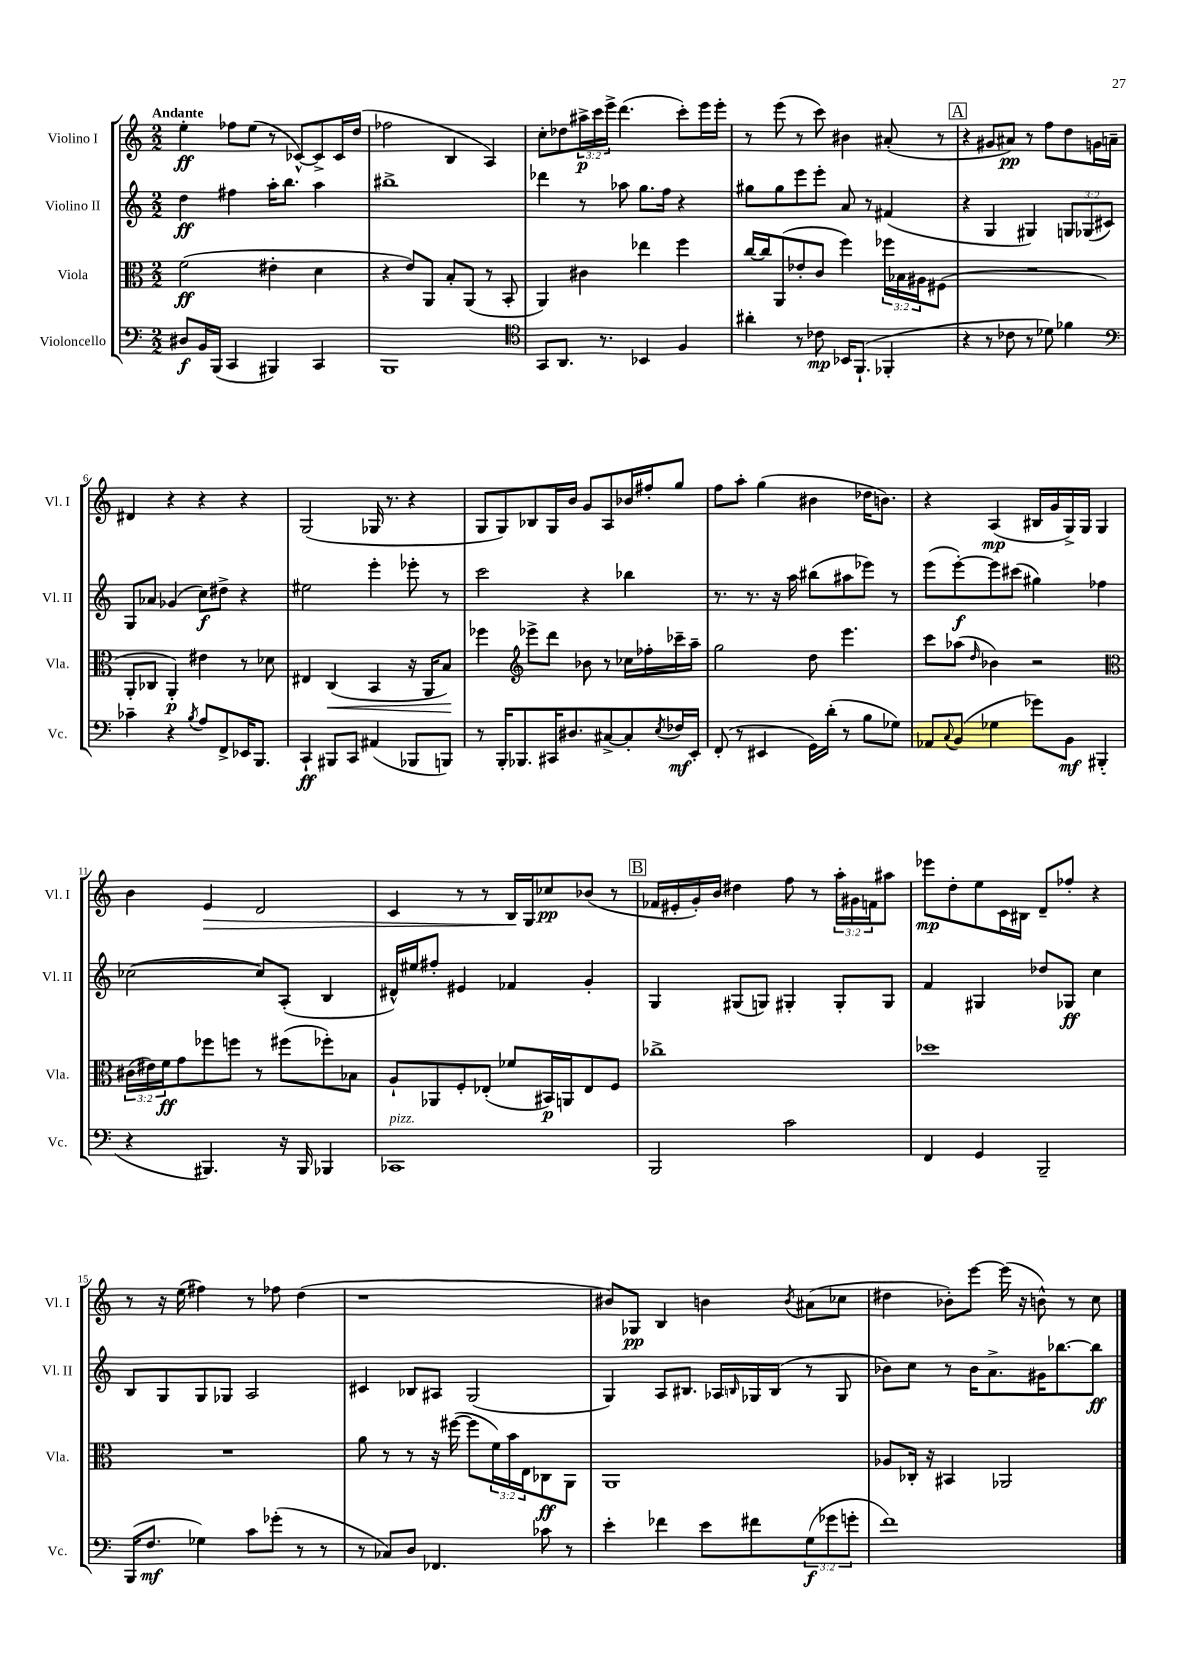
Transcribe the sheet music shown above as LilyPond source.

<<
\new StaffGroup <<
\new Staff = "s0" \with { instrumentName = "Violino I" shortInstrumentName = "Vl. I" } {
    \clef treble \key c \major \numericTimeSignature \time 2/2 \override Staff.TupletNumber.text = #tuplet-number::calc-fraction-text \tempo "Andante"
    e''4-.\ff fes''8 e''8( r8 ces'8~-^) ces'8-> ces'16 d''16( |
    fes''2 b4 a4) |
    c''8-. des''8 \tuplet 3/2 { ais''16->\p c'''16 e'''16-> } d'''4.( c'''8-.) e'''16 e'''16-. |
    r8 e'''8( r8 c'''8) bis'4 ais'8-.( r8 |
    \mark \markup { \box "A" } r4 gis'8 ais'8\pp) r8 f''8 d''8 g'16 a'16-- |
    dis'4 r4 r4 r4 |
    g2( ges16 r8. r4 |
    g8 g8) bes8 g16 b'16 g'8 a8 bes'16 fis''16-. g''8 |
    f''8 a''8-. g''4( bis'4 des''16 b'8.) |
    r4 a4\mp( bis16 g'16 g16->) g16 g4 |
    b'4 e'4\> d'2 |
    c'4 r8 r8 b16\! g16 ces''8\pp bes'8( r8 |
    \mark \markup { \box "B" } fes'16 eis'16-. g'16-.) b'16 dis''4 f''8 r8 \tuplet 3/2 { a''16-. gis'16 f'16 } ais''8 |
    ees'''8\mp d''8-. e''8 c'16 bis16 d'8-- fes''8-. r4 |
    r8 r16 e''16( fis''4) r8 fes''8 d''4( |
    r1 |
    bis'8) ges8\pp b4 b'4 \acciaccatura { b'8 } ais'8( ces''8 |
    dis''4 bes'8-.) e'''8~ e'''16( r16 b'8-^) r8 c''8 \bar "|." |
}
\new Staff = "s1" \with { instrumentName = "Violino II" shortInstrumentName = "Vl. II" } {
    \clef treble \key c \major \numericTimeSignature \time 2/2 \override Staff.TupletNumber.text = #tuplet-number::calc-fraction-text
    d''4\ff fis''4 a''16-. b''8. a''4 |
    bis''1-> |
    des'''4 r8 aes''8 g''8. f''16 r4 |
    gis''8 gis''8 e'''8 e'''8-. a'8 r8 fis'4( |
    \mark \markup { \box "A" } r4 g4 gis4) \tuplet 3/2 { g8 ges8( cis'8) } |
    g8 aes'8 ges'4( c''8\f) dis''8-> r4 |
    eis''2 e'''4-. ees'''8-. r8 |
    c'''2 r4 bes''4 |
    r8. r8. r16 a''16 bis''8( ais''8 ees'''8) r8 |
    e'''8( e'''8~-.\f) e'''8 cis'''8( gis''4) fes''4 |
    ces''2~( ces''8) a8-.( b4 |
    dis'16-^) eis''16 fis''8-. eis'4 fes'4 g'4-. |
    \mark \markup { \box "B" } g4 gis8( g8) gis4-. gis8-. gis8 |
    f'4 gis4 des''8 ges8\ff c''4 |
    b8 g8 g8 ges8 a2 |
    cis'4 bes8 ais8 g2( |
    g4) a8 bis8. aes16 \grace { b16 } ges16 b16( r8 ges8 |
    bes'8) c''8 r8 bes'16 a'8.-> gis'16 bes''8.~ bes''8\ff \bar "|." |
}
\new Staff = "s2" \with { instrumentName = "Viola" shortInstrumentName = "Vla." } {
    \clef alto \key c \major \numericTimeSignature \time 2/2 \override Staff.TupletNumber.text = #tuplet-number::calc-fraction-text
    f'2\ff( eis'4-. d'4 |
    r4 e'8) a,8 b8-. a,8( r8 b,8-. |
    a,4) cis'4 ees''4 f''4 |
    c''16~ c''16 a,8( ees'8-. c'8 f''4) \tuplet 3/2 { fes''16 bes16 ais16 } fis8( |
    \mark \markup { \box "A" } R1 |
    a,8-. ces8 a,4-.\p) eis'4 r8 des'8 |
    eis4 c4\<( b,4 r16 a,16 b8\!) |
    fes''4 \clef treble ees'''8-> d'''8 bes'8 r8 ces''16 fes''16-. ces'''16-- a''16-- |
    g''2 d''8 e'''4. |
    c'''8 aes''8( \grace { d''16 } bes'4) r2 |
    \clef alto \tuplet 3/2 { cis'16( eis'16) f'16\ff } g'8 fes''8 f''8 r8 fis''8( fes''8-.) bes8 |
    a8-! aes,8 f8-. ees8-.( fes'8 bis,16\p) a,16 ees8 f8 |
    \mark \markup { \box "B" } ces''1-> |
    des''1 |
    R1 |
    a'8 r8 r8 r16 fis''16~( fis''8 \tuplet 3/2 { f'16) b'16 e16 } ces8\ff a,8 |
    a,1 |
    aes8 ces16-. r16 bis,4 aes,2 \bar "|." |
}
\new Staff = "s3" \with { instrumentName = "Violoncello" shortInstrumentName = "Vc." } {
    \clef bass \key c \major \numericTimeSignature \time 2/2 \override Staff.TupletNumber.text = #tuplet-number::calc-fraction-text
    dis8\f b,16 b,,16( c,4 bis,,4) c,4 |
    b,,1 |
    \clef tenor g,8 a,8. r8. bes,4 f4 |
    ais'4-. r8 ces'8\mp bes,16 f,8.-!( fes,4-. |
    \mark \markup { \box "A" } r4 r8 ces'8 r8 des'8) fes'4 |
    \clef bass ces'4-- r4 \acciaccatura { b8 } a8 f,8-> ees,16 b,,8. |
    c,4-!\ff bis,,8 c,8 ais,4( bes,,8 b,,8) |
    r8 b,,16-. bes,,8. cis,16 dis8. cis8~-> cis8-. \acciaccatura { e8 } fes16\mf e,16-. |
    f,8-.( r8 eis,4 g,16) d'16-.( r8 b8 ges8) |
    aes,8 \appoggiatura { c8 } b,8( ges4 ges'8) b,8\mf bis,,4-.( |
    r4 bis,,4.) r16 bis,,16 bes,,4 |
    ces,1^\markup { \italic "pizz." } |
    \mark \markup { \box "B" } b,,2 c'2 |
    f,4 g,4 b,,2-- |
    b,,16( f8.\mf ges4) c'8 ges'8-.( r8 r8 |
    r8 ces8) d8 fes,4. ces'8 r8 |
    e'4-. fes'4 e'8 fis'8 \tuplet 3/2 { g8\f( ges'8 g'8-. } |
    f'1) \bar "|." |
}
>>
>>
